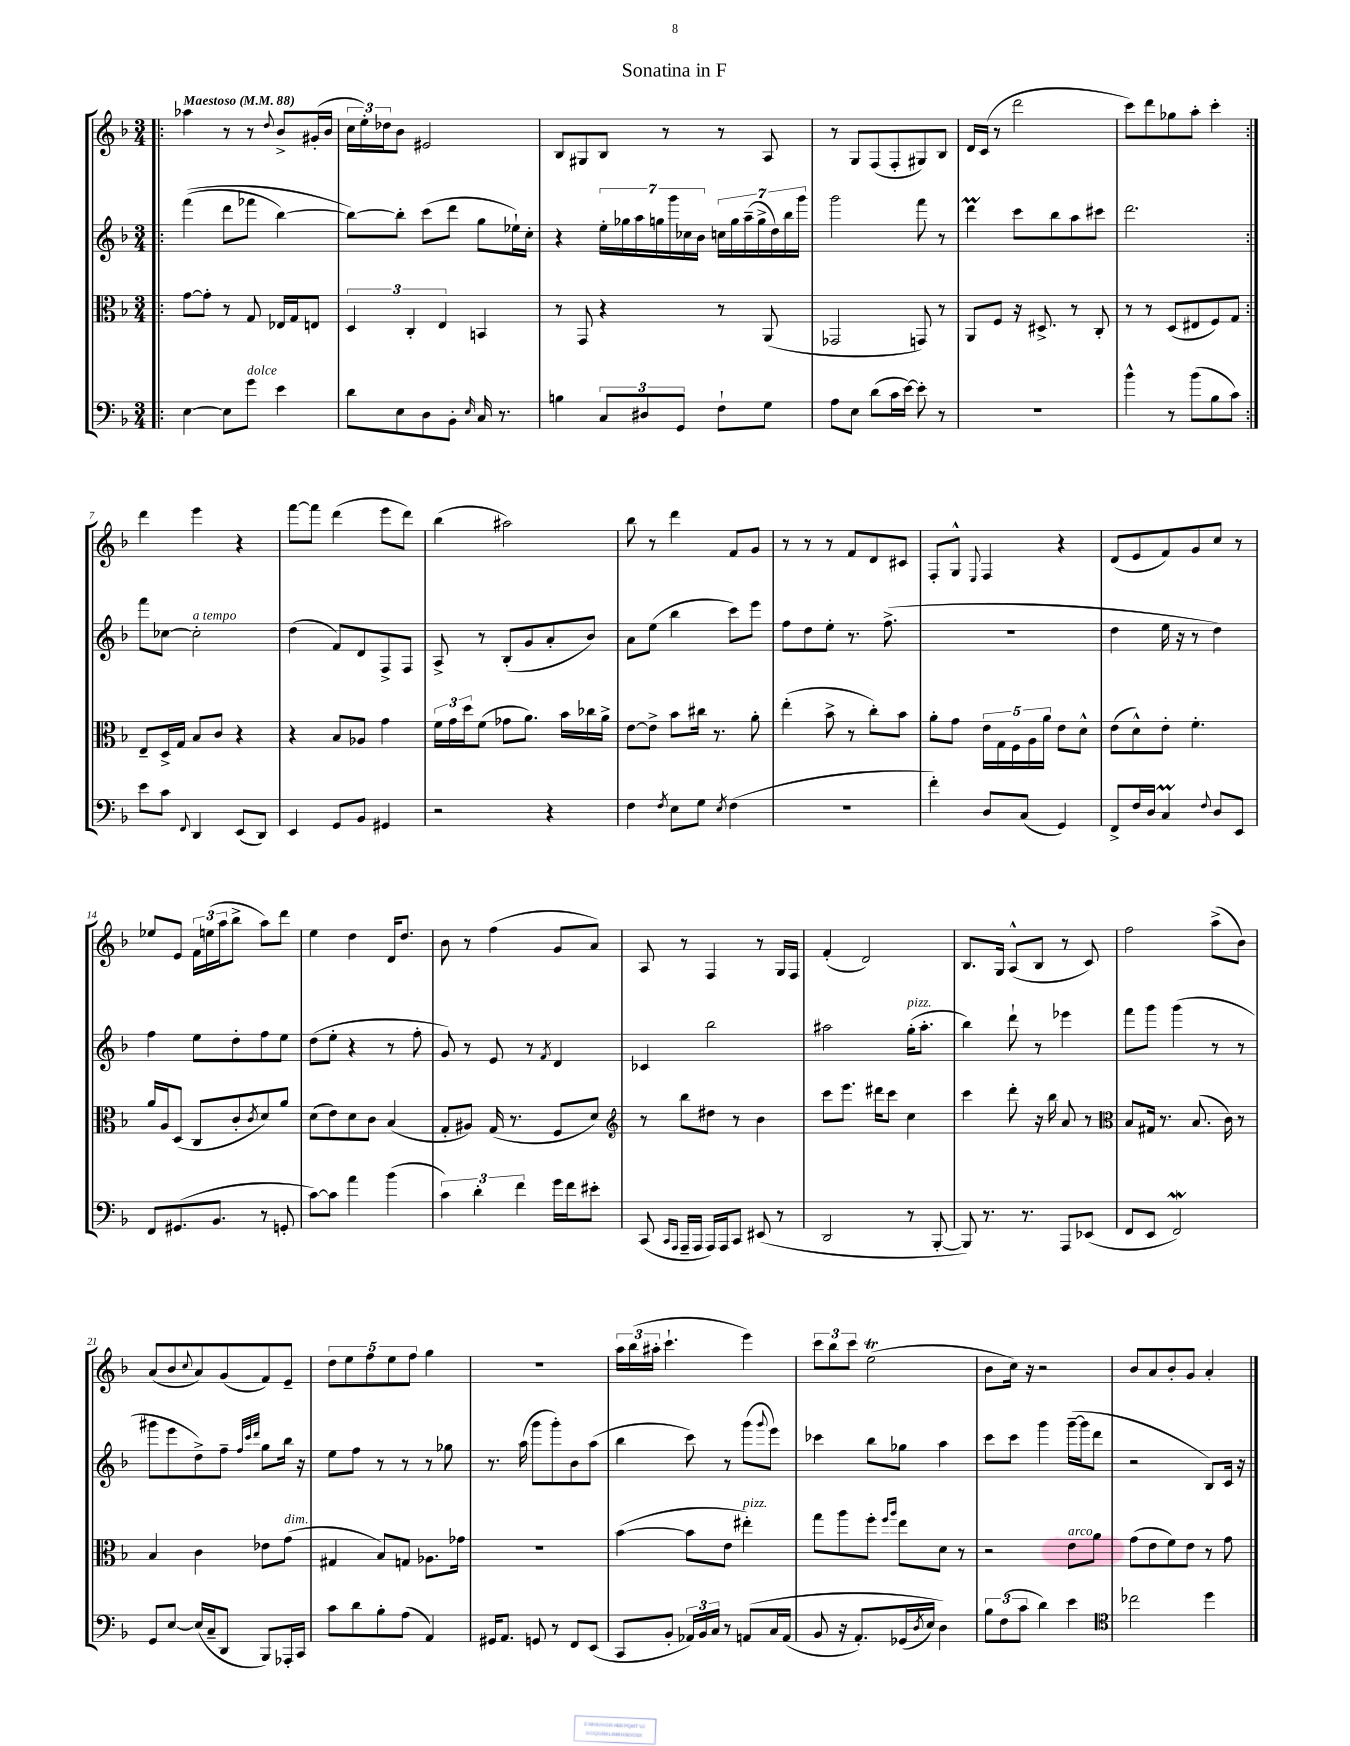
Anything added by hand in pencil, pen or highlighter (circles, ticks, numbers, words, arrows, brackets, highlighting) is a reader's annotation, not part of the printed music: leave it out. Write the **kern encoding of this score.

**kern	**kern	**kern	**kern
*staff4	*staff3	*staff2	*staff1
*clefF4	*clefC3	*clefG2	*clefG2
*k[b-]	*k[b-]	*k[b-]	*k[b-]
*M3/4	*M3/4	*M3/4	*M3/4
*MM88	*MM88	*MM88	*MM88
=!|:	=!|:	=!|:	=!|:
[4E	[8g	&((4fff	4aa-
.	8g']	.	.
8E]	8r	8ddd	8r
8g	8G	8fff-	8r
.	.	.	8qqdd
4e	16E-	[4bb-)	8b-^
.	16G	.	.
.	8E	.	(16g#'
.	.	.	16b-
=	=	=	=
8d	6D	8bb-_&)	24cc
.	.	.	24ee')
.	.	.	24dd-
8E	.	8bb-']	8b-
.	6C'	.	.
8D	.	(8ccc	2e#
.	6E	.	.
8BB-'	.	8ddd	.
16qqE	.	.	.
16C	4BB	8gg	.
8.r	.	.	.
.	.	16ee-`)	.
.	.	16cc'	.
=	=	=	=
4B	8r	4r	8B-
.	8GG	.	8G#
12C	4r	28ee'	8B-
.	.	28gg-	.
.	.	28aa	.
12D#	.	.	.
.	.	28gg	.
.	.	.	8r
.	.	28ggg	.
12GG	.	.	.
.	.	28cc-	.
.	.	28b-	.
8F`	8r	28cc	8r
.	.	28gg	.
.	.	(28aa~	.
.	.	28gg^	.
8G	(8AA	.	8A
.	.	28dd)	.
.	.	28bb-	.
.	.	28ggg	.
=	=	=	=
8A	2GG-	2ggg	8r
8E	.	.	8G
(8d	.	.	(8F
16c	.	.	8F'
[16e)	.	.	.
8e']	8GG)	8fff	8G#)
8r	8r	8r	8B-
=	=	=	=
2.r	8AA	4ddd	16d
.	.	.	(16c
.	8F	.	8r
.	16r	8ccc	2ddd
.	8.D#^	.	.
.	.	8bb-	.
.	8r	8aa	.
.	8C'	8ccc#	.
=	=	=	=
4b-^^	8r	2.ddd	8ccc)
.	8r	.	8ddd
8r	(8D	.	8gg-
(8b-	8E#	.	8aa'
8B-	8F)	.	4ccc'
8c)	8G	.	.
=:|!	=:|!	=:|!	=:|!
8e	8E~	8fff	4ddd
8c	16D^	[8cc-	.
.	16G	.	.
8qqFF	.	.	.
4DD	8B-	2cc-']	4eee
.	8c	.	.
(8EE	4r	.	4r
8DD)	.	.	.
=	=	=	=
4EE	4r	(4dd	[8fff
.	.	.	8fff]
8GG	8B-	8f)	(4ddd
8BB-	8A-	8d	.
4GG#	4g	8F^	8eee
.	.	8F	8ddd)
=	=	=	=
2r	24f	8A^	(4bb-
.	24g	.	.
.	24dd	.	.
.	(8f	8r	.
.	8g-	(8B-'	2aa#)
.	8.a)	8g	.
4r	.	8a'	.
.	16b-	.	.
.	16cc-	8b-)	.
.	16a^	.	.
=	=	=	=
4F	[8e	8a	8bb-
.	8e^]	(8ee	8r
8qF	.	.	.
8E	8b-	4bb-	4ddd
8G	16cc#	.	.
.	8.r	.	.
8qE	.	.	.
(4F	.	8ccc)	8f
.	8a'	8eee	8g
=	=	=	=
2.r	(4ee'	8ff	8r
.	.	8dd	8r
.	8b-^	8ee'	8r
.	8r	8.r	8f
.	8cc')	.	8d
.	.	(8.ff^	.
.	8b-	.	8c#
=	=	=	=
4f')	8a'	2.r	8F'
.	8g	.	8G^^
.	.	.	8qqE
8D	20e	.	4F
.	20G	.	.
.	20F	.	.
(8C	.	.	.
.	20A	.	.
.	20a	.	.
4GG)	8e	.	4r
.	8d^^	.	.
=	=	=	=
8FF^	(8e	4dd	(8d
16F	8d^^)	.	8e
16D	.	.	.
4C	8e'	16ee	8f)
.	.	16r	.
.	4.f'	8r	8g
8qqF	.	.	.
8D	.	4dd)	8cc
8EE	.	.	8r
=	=	=	=
8FF	16a	4ff	8ee-
.	16A	.	.
(8.GG#	(8D	.	8e
.	8C	8ee	24f
.	.	.	(24ee
8.BB-	.	.	.
.	.	.	24aa
.	8c'	8dd'	8bb-^
.	8qc	.	.
8r	8d)	8ff	8aa)
8GG'	8a	8ee	8ddd
=	=	=	=
[8c)	(8d	(8dd	4ee
8c]	8e)	8ee'	.
4a	8d	4r	4dd
.	8c	.	.
(4b-	(4B-	8r	16d
.	.	.	8.dd
.	.	8ff'	.
=	=	=	=
6c)	8G'	8g)	8b-
.	8A#)	8r	8r
6d'	.	.	.
.	(16G	8e	(4ff
.	8.r	.	.
6f	.	.	.
.	.	8r	.
.	.	8qf	.
16g	8F	4d	8g
16f	.	.	.
8e#'	8d)	.	8a)
=	=	=	=
*	*clefG2	*	*
(8CC	8r	4c-	8A
16qqCC	.	.	.
16qqAAA	.	.	.
16AAA~	8bb-	.	8r
16AAA	.	.	.
16AAA)	8dd#	2bb-	4F
16AAA	.	.	.
8CC	8r	.	.
(8EE#	4b-	.	8r
8r	.	.	16G
.	.	.	16F
=	=	=	=
2DD	8ccc	2aa#	(4f'
.	8.eee	.	.
.	.	.	2d)
.	16ddd#	.	.
.	8ccc	.	.
8r	4cc	(16gg'	.
.	.	8.aa#'	.
[8BBB-'	.	.	.
=	=	=	=
8BBB-])	4ccc	4bb-)	8.B-
8.r	.	.	.
.	.	.	16G
.	8ddd'	8ddd`	(8A^^
8.r	.	.	.
.	16r	8r	8B-
.	16bb-	.	.
8AAA	8a	4eee-	8r
(8EE-	8r	.	8c)
=	=	=	=
*	*clefC3	*	*
8FF	8B-	8fff	2ff
8EE	16G#	8ggg	.
.	8.r	.	.
2FF)	.	(4ggg	.
.	(8.B-	.	.
.	.	8r	(8aa^
.	16c)	.	.
.	8r	8r	8b-)
=	=	=	=
8GG	4B-	8ggg#	(8a
[8E	.	8eee	8b-
.	.	.	8qqcc
(16E]	4c	8dd^)	8a)
16C~	.	.	.
8DD	.	8ff~	(8g
.	.	32qqff	.
.	.	32qqccc	.
.	.	32qqddd	.
8BBB-)	8e-	8gg	8f)
16AAA-'	(8g	16bb-	8e~
16CC	.	16r	.
=	=	=	=
8c	4G#	8ee	10dd
.	.	.	10ee
8d	.	8ff	.
.	.	.	10ff
8B-'	8B-)	8r	.
.	.	.	10ee
(8A	8G	8r	.
.	.	.	10ff
4AA)	8.A-	8r	4gg
.	.	8gg-	.
.	16g-	.	.
=	=	=	=
16GG#	2.r	8.r	2.r
8.AA	.	.	.
.	.	(16aa	.
8GG	.	8ggg	.
8r	.	8ggg')	.
8FF	.	8b-	.
(8EE	.	(8aa	.
=	=	=	=
8CC	([4b-	4bb-	24aa
.	.	.	(24bb-
.	.	.	24aa#'
8BB-'	.	.	4.ccc`
24AA-)	8b-]	8ccc)	.
24BB-	.	.	.
24C	.	.	.
8r	8e	8r	.
&(8AA	4ee#')	(8ggg	4eee)
.	.	8qqggg	.
16C	.	8eee)	.
(16AA	.	.	.
=	=	=	=
8BB-	8gg	4ccc-	12ccc
.	.	.	12bb-
16r	8aa	.	.
.	.	.	12ccc
8.AA')	.	.	.
.	8ff'	8bb-	(2ee
.	16qqff	.	.
.	16qqaa	.	.
(16GG-	8ee	8gg-	.
8qD	.	.	.
16E)	.	.	.
4D&)	8d	4aa	.
.	8r	.	.
=	=	=	=
12B-	2r	8ccc	8b-
(12F	.	.	.
.	.	8ccc	16cc)
12c	.	.	.
.	.	.	16r
4d)	.	4ggg	2r
4e	8e	([16ggg~	.
.	.	16ggg]	.
.	8a	8ddd	.
=	=	=	=
*clefC4	*	*	*
2cc-	(8g	2r	8b-
.	8e	.	8a
.	8f)	.	8b-'
.	8e	.	8g
4dd	8r	8B-)	4a'
.	8g	16c	.
.	.	16r	.
==	==	==	==
*-	*-	*-	*-
